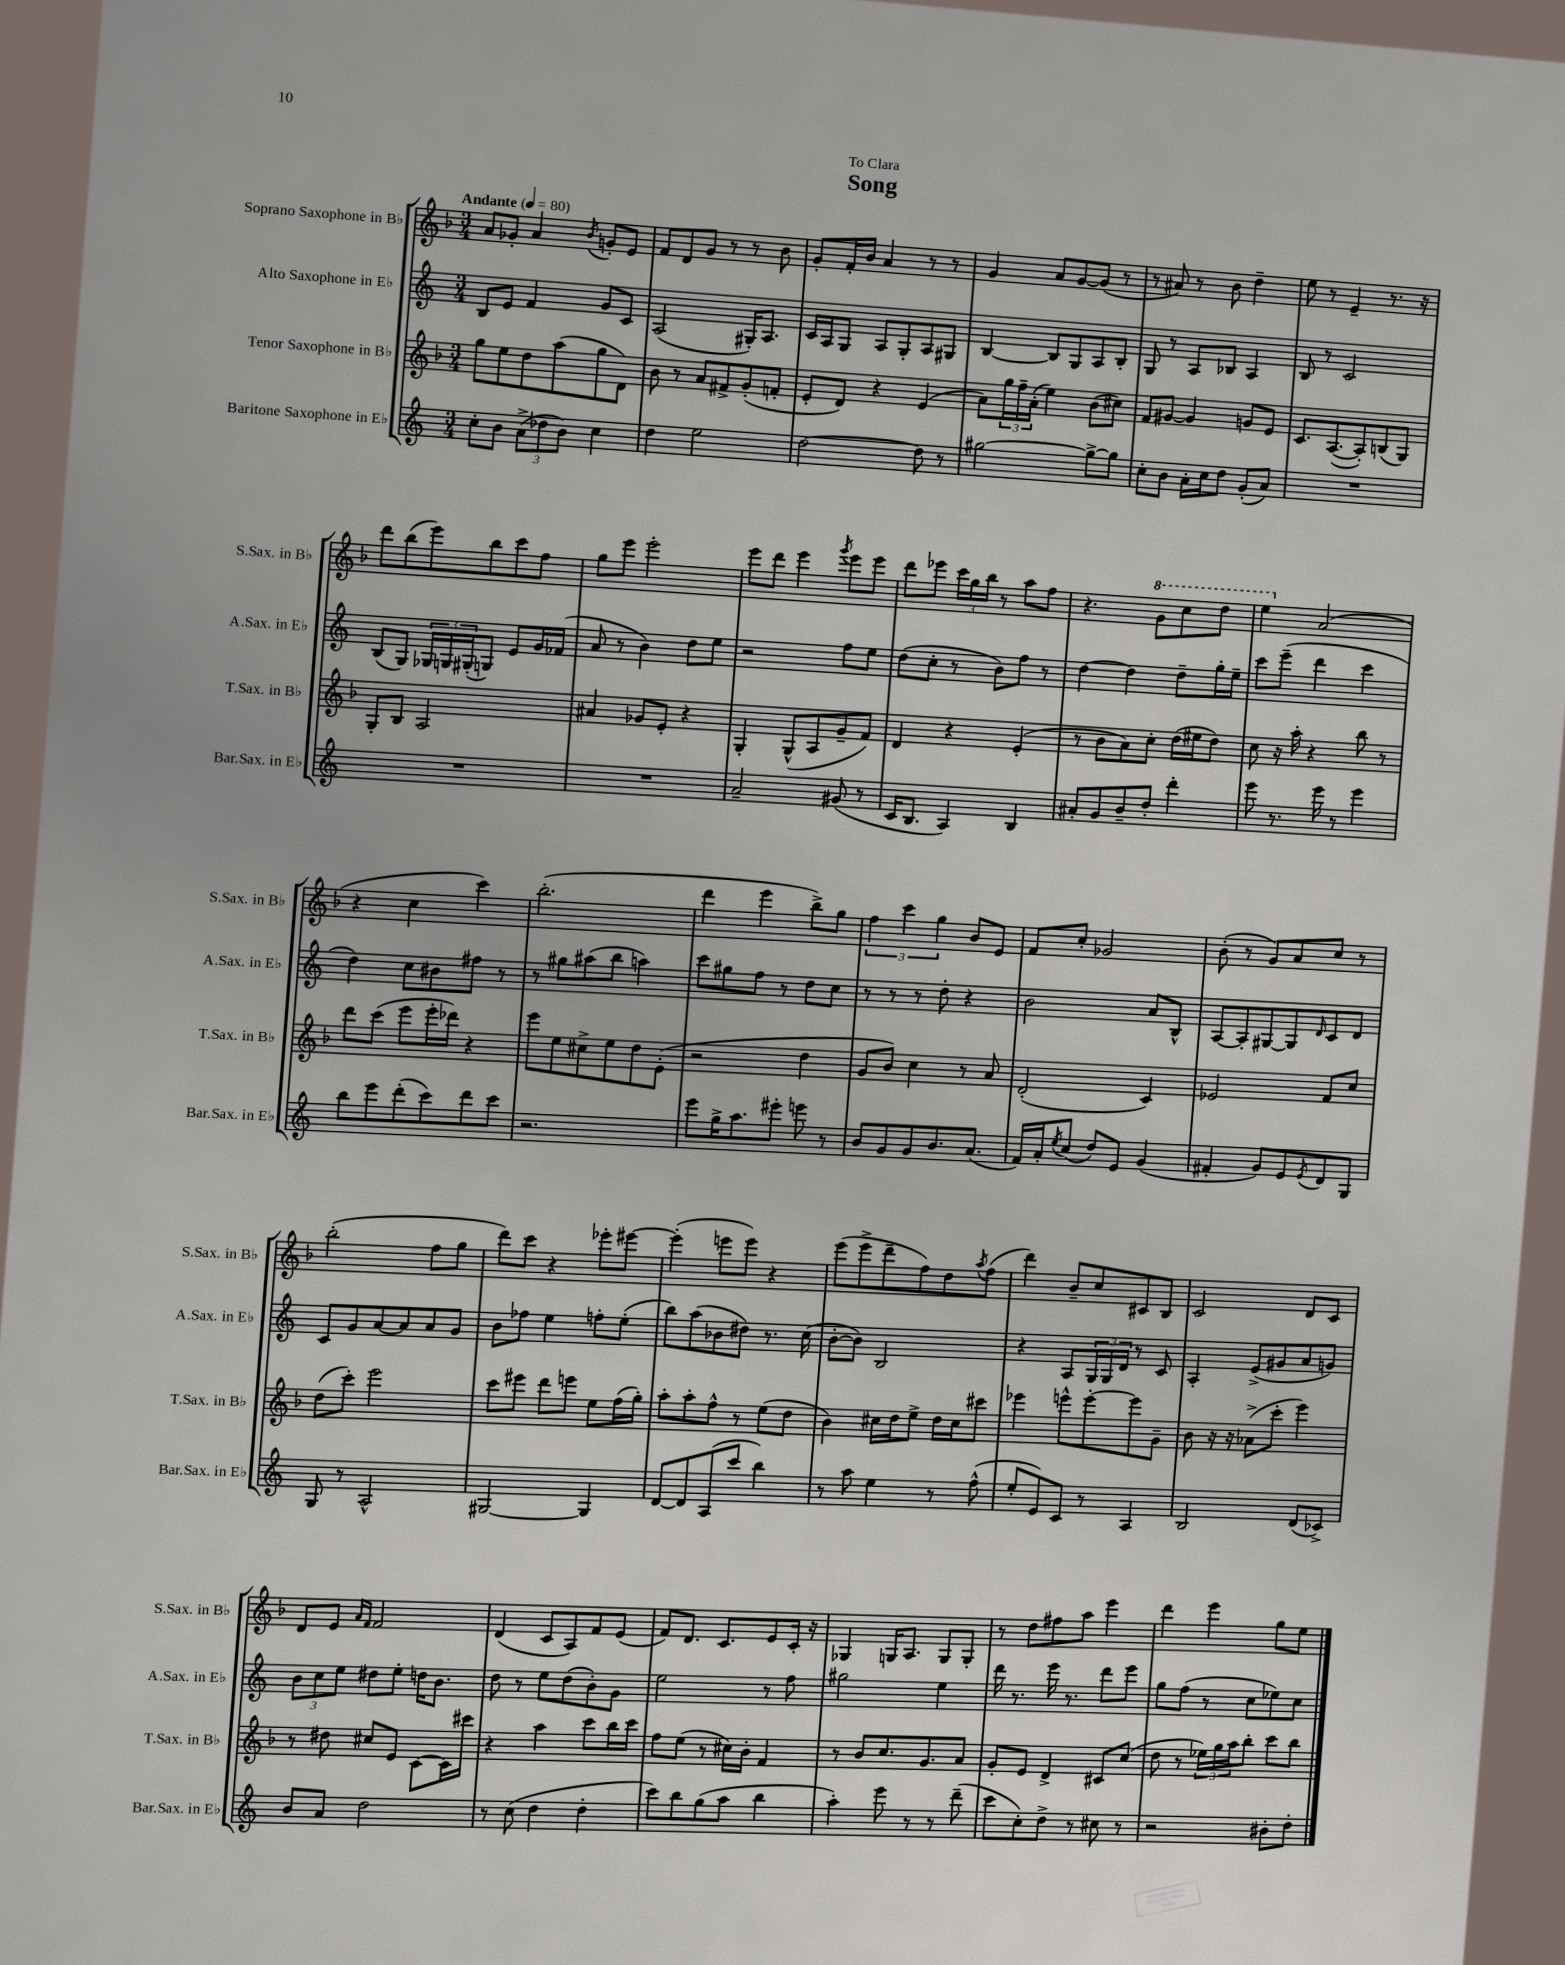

**kern	**kern	**kern	**kern
*part4	*part3	*part2	*part1
*staff4	*staff3	*staff2	*staff1
*I"Baritone Saxophone in E♭	*I"Tenor Saxophone in B♭	*I"Alto Saxophone in E♭	*I"Soprano Saxophone in B♭
*I'Bar.Sax. in E♭	*I'T.Sax. in B♭	*I'A.Sax. in E♭	*I'S.Sax. in B♭
*clefG2	*clefG2	*clefG2	*clefG2
*k[]	*k[b-]	*k[]	*k[b-]
*M3/4	*M3/4	*M3/4	*M3/4
*MM80	*MM80	*MM80	*MM80
=1	=1	=1	=1
!	!	!	!LO:TX:a:B:t=Andante
8cc'\L	8gg\L	8B/L	8a/L
8b\J	8ee\	8e/J	8g-X'/J
(12a^\L	8dd\	4f/	4a/
12dd-X\	.	.	.
.	(8aa\	.	.
12b\J)	.	.	.
.	.	.	8qb-/
4cc\	8gg\	8g/L	8gn'/L
.	8d\J)	8c/J	8e/J
=2	=2	=2	=2
4dd\	8b-\	(2A/	8f/L
.	8r	.	8d/
2ee\	8a/L	.	8g/J
.	8f#X^/	.	8r
.	(8g'/	16G#X'/KL)	8r
.	.	8.A/J	.
.	8fn'/J	.	8b-\
=3	=3	=3	=3
[2dd\	8e'/L	16c/LL	8g'/L
.	.	16A/J	.
.	8d/J)	8G/J	16f'/L
.	.	.	16b-/JJ
.	4r	8A/L	4a/
.	.	8G'/	.
8dd\]	(4e/	8A/	8r
8r	.	8G#X/J	8r
=4	=4	=4	=4
[2gg#X\	8a\L)	[4B/	4g/
.	24gg\L	.	.
.	24ff~\	.	.
.	(24a'\JJ	.	.
.	4ee\)	8B/L]	8a/L
.	.	8G/	[8g/
8gg#^\L_	(8b-\L	8A/	(8g/J]
8gg#\J]	8cc#X\J)	8B'/J	8r
=5	=5	=5	=5
8cc'\L	8f/L	8G/	8r
8b\J	[8g#X/J	8r	8a#X/)
16a'\LL	4g#/]	8A/L	8r
16cc\J	.	.	.
8dd\J	.	8B-X/J	8b-\
(8g'/L	8gn/L	4A/	4dd~\
8a/J)	8e/J	.	.
=6	=6	=6	=6
2.r	8.c/L	8B/	8ee\
.	.	8r	8r
.	([8.A/	.	.
.	.	2c/	4e~/
.	8A'/])	.	.
.	(8Bn/	.	8.r
.	8G/J)	.	.
.	.	.	16r
!!LO:LB:g=z
=7	=7	=7	=7
2.r	8G'/L	(8B/L	8ddd\L
.	8B-/J	8G/J)	(8bb-\
.	2A/	24G-X/LL	8eee\)
.	.	24Gn/	.
.	.	(24G#X'/J	.
.	.	8Gn/J)	8bb-\
.	.	8e/L	8ccc\
.	.	16g/L	8ff\J
.	.	(16f-X/JJ	.
=8	=8	=8	=8
2.r	4a#X/	8a/	8gg\L
.	.	8r	8eee\J
.	8g-X/L	4b\)	2eee'\
.	8e'/J	.	.
.	4r	8dd\L	.
.	.	8ee\J	.
=9	=9	=9	=9
2a~/	4G'/	2r	8eee\L
.	.	.	8ddd\J
.	(8G^^/L	.	4eee\
.	8A/	.	.
.	.	.	8qggg/
(8g#X/	8g~/	8ff\L	8eee\L
8r	8f/J)	8ee\J	8eee\J
=10	=10	=10	=10
16c/KL	4d/	(8dd\L	8ddd\L
8.B/J	.	.	.
.	.	8cc'\J	8eee-X\J
4A/)	4r	8r	24ccc\LL
.	.	.	24gg\
.	.	.	24bb-\JJ
.	.	8b\L)	8r
4B/	(4e'/	8ff\J	8aa\L
.	.	8r	8ff\J
=11	=11	=11	=11
8a#X'/L	8r	[4dd\	4.r
8g/	8b-\L	.	.
8b~/	8a\)	4dd\]	.
*	*	*	*8va
8dd'/J	8cc'\J	.	8gg\L
4ddd'\	(16dd\LL	8dd~\L	8ccc\
.	16ee#X\J	.	.
.	8dd\J)	16gg'\L	8ddd\J
.	.	16ee~\JJ	.
=12	=12	=12	=12
8eee\	8cc\	8ccc\L	4eee\
8.r	16r	(8eee~\J	.
.	16aa'\	.	.
*	*	*	*X8va
.	4r	4ddd\	(2a/
16eee\	.	.	.
8r	.	.	.
4eee\	8bb-\	4ccc\	.
.	8r	.	.
!!LO:LB:g=z
=13	=13	=13	=13
8bb\L	8ddd\L	4dd\)	4r
8eee\	(8ccc\J	.	.
(8ddd'\	8eee\L	8cc\L	4cc\
8ccc\)	16eee'\L	8b#X\	.
.	16ddd-X\JJ)	.	.
8ddd\	4r	8ff#X\J	4ccc\)
8ccc\J	.	8r	.
=14	=14	=14	=14
2.r	8eee\L	8r	(2.bb-'\
.	8ee\	8gg#X\L	.
.	8cc#X^\	(8aa#X\	.
.	8ee\	8bb\J	.
.	8dd\	4aan\)	.
.	(8e'\J	.	.
=15	=15	=15	=15
8eee\L	2r	8ccc\L	4ddd\
16gg^\K	.	8gg#X\	.
8.aa\	.	.	.
.	.	8ff\J	4eee\
8eee#X'\J	.	8r	.
8eeen\	4dd\	8dd\L	8bb-^\L)
8r	.	8cc\J	8gg\J
=16	=16	=16	=16
8b/L	8g/L	8r	6ff\
8g/	8b-/J)	8r	.
.	.	.	6ccc\
8g/	4cc\	8r	.
.	.	.	6gg\
8.b/	.	8dd'\	.
.	8r	4r	8b-/L
(8.a/J	.	.	.
.	8a/	.	8e/J
=17	=17	=17	=17
16f/LL)	(2d'/	2b\	8f/L
16a'/J	.	.	.
8qee/	.	.	.
(8cc/J	.	.	8cc'/J
8dd/L)	.	.	2g-X/
8e/J	.	.	.
(4g/	4c/)	8a/L	.
.	.	8B^^/J	.
=18	=18	=18	=18
4f#X'/	2e-X/	[8A/L	(8b-'\
.	.	8A'/]	8r
8g/L)	.	[8G#X/	8g/L)
8e/	.	8G#/]	8a/
8qe/	.	16qqd/	.
8d/	8f/L	8c/	8cc/J
8G/J	8cc/J	8d/J	8r
!!LO:LB:g=z
=19	=19	=19	=19
8G/	(8dd\L	8c/L	(2bb-'\
8r	8ccc'\J)	8g/	.
2A^^/	2eee\	[8a/	.
.	.	8a/]	.
.	.	8a/	8ff\L
.	.	8g/J	8gg\J
=20	=20	=20	=20
[2G#X/	8ccc\L	8b\L	8ddd\L)
.	8eee#X\J	8ff-X\J	8ccc\J
.	8ddd\L	4ee\	4r
.	8eeen\J	.	.
4G#/]	8ee\L	8ffn'\L	8eee-X'\L
.	(16ff\L	(8ee'\J	[8eee#X\J
.	16gg'\JJ)	.	.
=21	=21	=21	=21
[8d/L	8aa'\L	8bb\L)	(4eee#'\]
8d/]	8aa'\	(8aa\	.
(8A/	8ff^^\J	8b-X\	8eeen\L
8ccc/J	8r	8dd#X\J)	8eee\J)
4bb\)	(8ee\L	8.r	4r
.	8dd\J	.	.
.	.	(16cc\	.
=22	=22	=22	=22
8r	4b-\)	[8b'\L	(8eee\L
8aa\	.	8b\J])	8eee^\
4ee\	16cc#X\LL	2B/	8ddd~\
.	16dd\J	.	.
.	8ee^\J	.	8ff\)
8r	16dd\LL	.	8dd\
.	16cc#\J	.	.
.	.	.	8qaa/
(8ff^^\	8ccc#X\J	.	(8ff\J
=23	=23	=23	=23
8ee'/L	4eee-X\	4r	4ddd\)
8e/)	.	.	.
8c/J	8eeen^^\L	8A/L	8b-~/L
8r	[8eee'\	24G/L	8cc/
.	.	24G/	.
.	.	24d/JJ	.
4A/	8eee\]	8r	8c#X/
.	8g~\J	8c/	8B-/J
=24	=24	=24	=24
2B/	8b-\	4A'/	2c/
.	16r	.	.
.	16r	.	.
.	(8a-X^\L	(8e^/L	.
.	8ccc'\J	8g#X/	.
(8d/L	4eee\)	8a/	8d/L
8c-X^/J)	.	8gn/J)	8c/J
!!LO:LB:g=z
=25	=25	=25	=25
8b/L	8r	12b\L	8d/L
.	.	12cc\	.
8a/J	8dd#X\	.	8e/J
.	.	12ee\J	.
.	.	.	16qqa/LL
.	.	.	16qqf/JJ
2dd\	8cc#X/L	8dd#X\L	2f/
.	8e/J	8ee'\J	.
.	[8c\L	16ddn\KL	.
.	.	8.b\J	.
.	16c\L]	.	.
.	16ccc#X\JJ	.	.
=26	=26	=26	=26
8r	4r	8dd\	(4d/
(8cc\	.	8r	.
4dd\	4aa\	8ee\L	8c/L
.	.	(8dd\	8A/)
4dd'\	8ccc\L	8b'\)	8f/
.	16bb-\L	8g\J	(8e/J
.	16ccc\JJ	.	.
=27	=27	=27	=27
8ccc\L)	8ff\L	2ee\	8f/L)
8bb\	(8ee\J	.	8.d/J
(8gg\	8r	.	.
.	.	.	8.c/L
8aa\J	16cc#X\LL)	.	.
.	16b-'\JJ	.	.
4bb\	4f/	8r	8e/
.	.	8ff\	16c'/Jk
.	.	.	16r
=28	=28	=28	=28
4aa'\)	8r	2gg#X\	4G-X/
.	8b-/L	.	.
8eee\	8.cc/	.	16Gn/KL
.	.	.	8.A/J
8r	.	.	.
.	8.g/	.	.
8r	.	4ee\	8G/L
(8ddd~\	8a/J	.	8G'/J
=29	=29	=29	=29
8ccc\L	8g'/L	16ddd\	8r
.	.	8.r	.
8cc'\)	8e/J	.	8dd\L
8dd^\J	4d^/	16eee\	8ff#X\
.	.	8.r	.
8r	.	.	8aa\J
8cc#X\	8c#X/L	8ddd\L	4eee\
8r	(8cc/J	8eee\J	.
=30	=30	=30	=30
2r	8dd\	8gg\L	4ddd\
.	8r	(8ff\J	.
.	24ee-X\LL)	8r	4eee\
.	24gg\	.	.
.	24aa\J	.	.
.	8bb-'\J	8cc\L	.
8b#X'\L	8ccc\L	8ee-X\)	8gg\L
8dd'\J	8bb-\J	8cc\J	8ee\J
==	==	==	==
*-	*-	*-	*-
